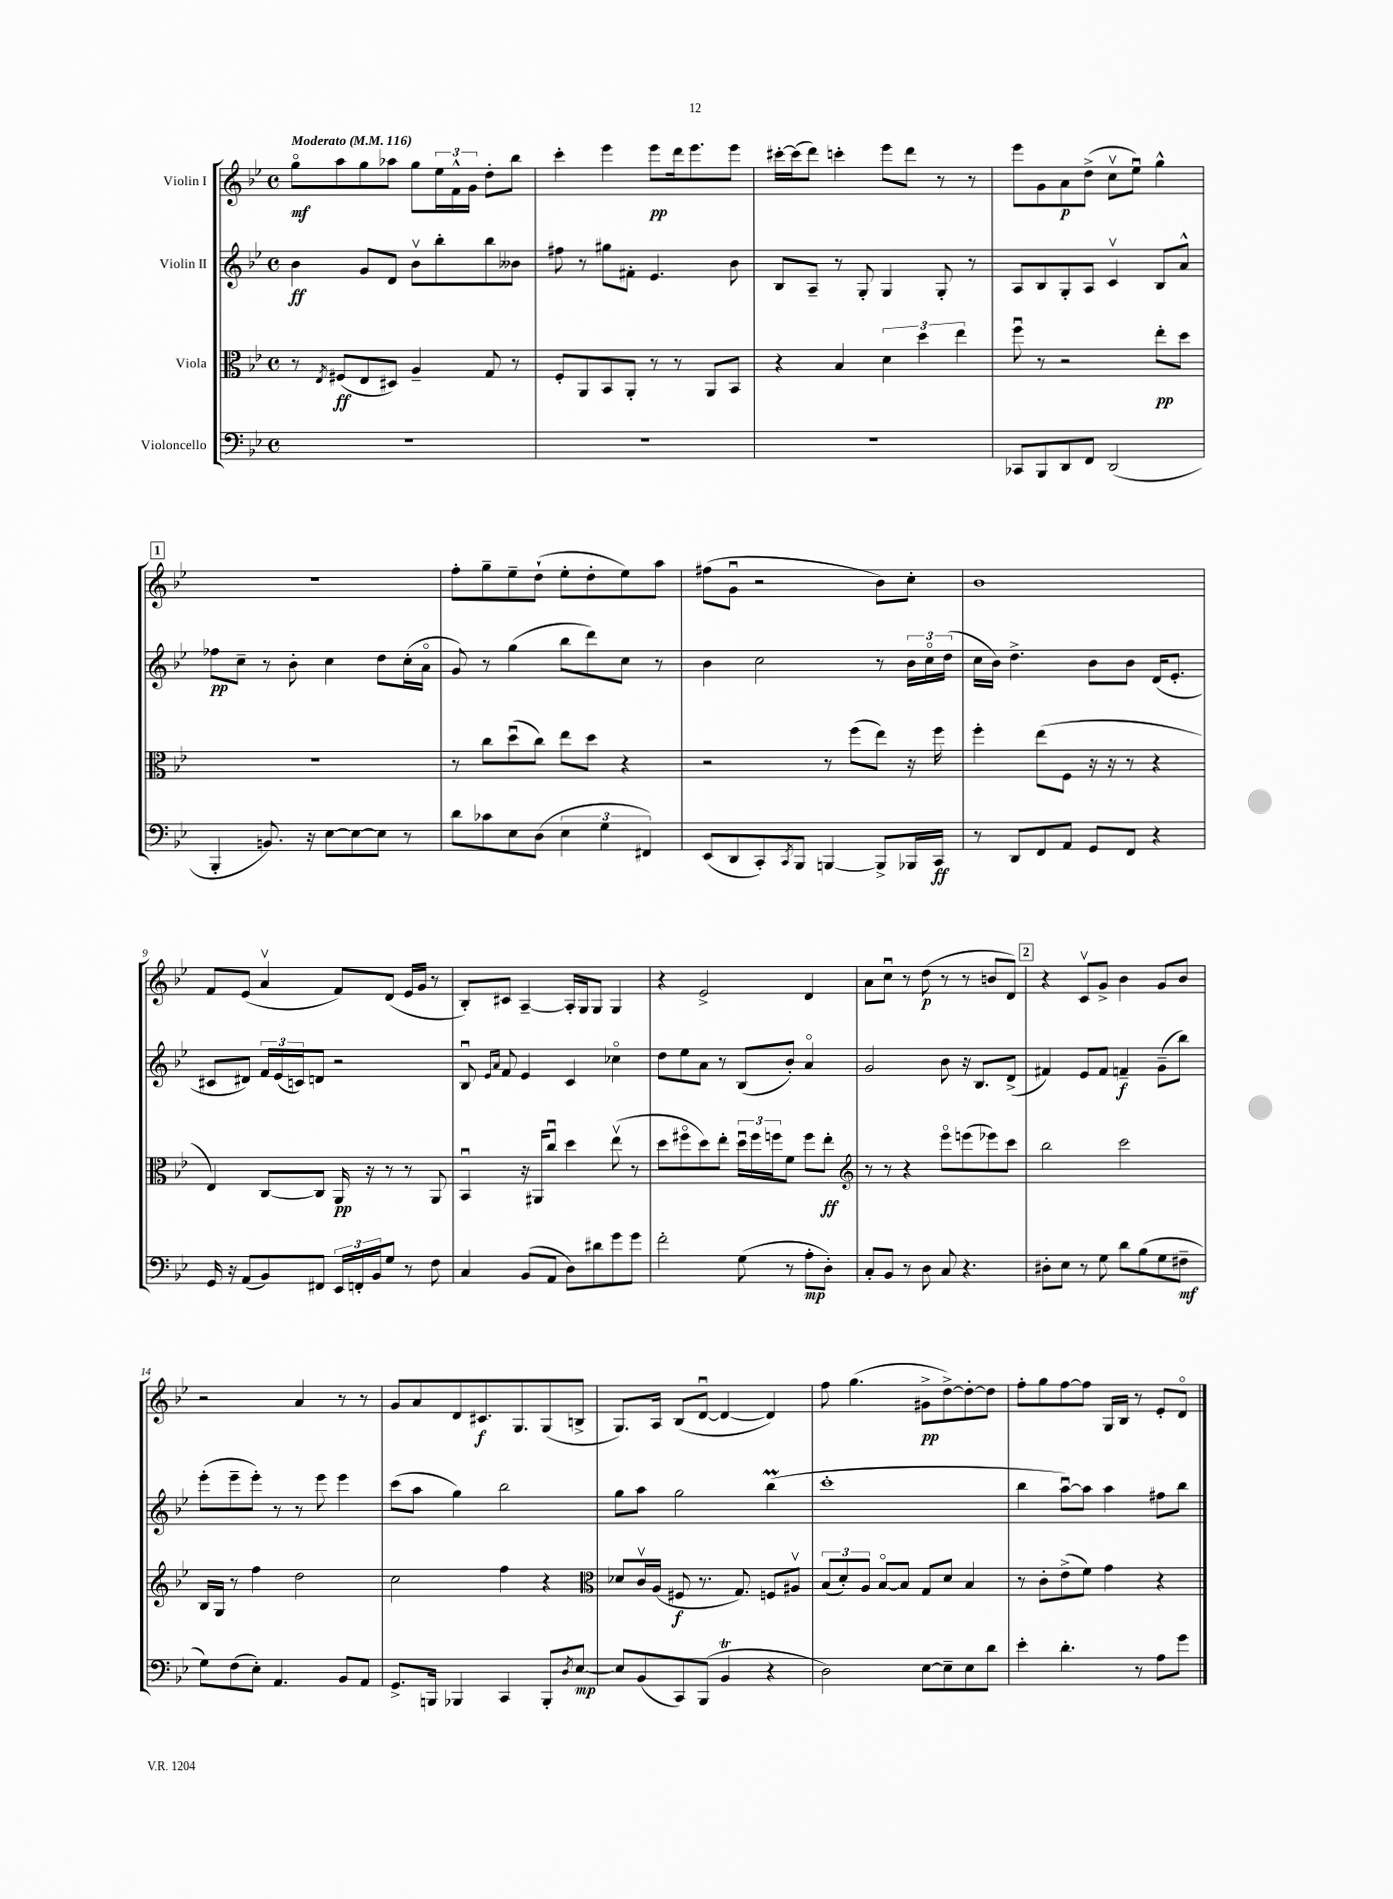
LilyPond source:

<<
\new StaffGroup <<
\new Staff = "s0" \with { instrumentName = "Violin I" } {
    \clef treble \key bes \major \defaultTimeSignature \time 4/4 \tempo "Moderato" 4 = 116
    g''8\flageolet\mf a''8 g''8 aes''8 g''8 \tuplet 3/2 { ees''16 f'16-^ g'16 } d''8-. bes''8 |
    c'''4-. ees'''4 ees'''8\pp d'''16 ees'''8. ees'''8 |
    cis'''16~-. cis'''16( d'''8) c'''4-. ees'''8 d'''8 r8 r8 |
    ees'''8 g'8 a'8\p d''8->( c''8\upbow ees''8\downbow) g''4-^ |
    \mark \markup { \box "1" } R1 |
    f''8-. g''8-- ees''8-- d''8-!( ees''8-. d''8-. ees''8) a''8 |
    fis''8( g'8\downbow r2 bes'8) c''8-. |
    bes'1 |
    f'8 ees'8( a'4\upbow f'8) d'8( ees'16 g'16 r8 |
    bes8-.) cis'8 a4~-- a16-. g16 g8 g4 |
    r4 ees'2-> d'4 |
    a'8 c''8\downbow r8 d''8\p( r8 r8 b'8 d'8) |
    \mark \markup { \box "2" } r4 c'8\upbow g'8-> bes'4 g'8 bes'8 |
    r2 a'4 r8 r8 |
    g'8 a'8 d'8 cis'8.\f g8. g8( b8-> |
    g8.) a16 bes8( d'8~\downbow d'4~ d'4) |
    f''8 g''4.( gis'8->\pp d''8~->) d''8~-. d''8 |
    f''8-. g''8 f''8~ f''8 g16 bes16 r8 ees'8-. d'8\flageolet \bar "|." |
}
\new Staff = "s1" \with { instrumentName = "Violin II" } {
    \clef treble \key bes \major \defaultTimeSignature \time 4/4
    bes'4\ff g'8 d'8 bes'8\upbow bes''8-. bes''8 beses'8 |
    fis''8 r8 gis''8 fis'8-. ees'4. bes'8 |
    bes8 a8-- r8 g8-. g4 g8-. r8 |
    a8 bes8 g8-. a8 c'4\upbow bes8 a'8-^ |
    \mark \markup { \box "1" } fes''8\pp c''8-- r8 bes'8-. c''4 d''8 c''16-.( a'16\flageolet |
    g'8) r8 g''4( bes''8 d'''8) c''8 r8 |
    bes'4 c''2 r8 \tuplet 3/2 { bes'16 c''16\flageolet d''16( } |
    c''16 bes'16) d''4.-> bes'8 bes'8 d'16( ees'8.-. |
    cis'8 dis'8) \tuplet 3/2 { f'16 ees'16( c'16) } d'8 r2 |
    bes8\downbow \grace { ees'16 a'16 } f'8 ees'4 c'4 ces''4\flageolet |
    d''8 ees''8 a'8 r8 bes8( bes'8-.) a'4\flageolet |
    g'2 bes'8 r16 bes8. d'8->( |
    \mark \markup { \box "2" } fis'4) ees'8 fis'8 f'4--\f g'8--( bes''8) |
    ees'''8-.( ees'''8-- ees'''8-.) r8 r8 ees'''8 ees'''4 |
    c'''8( a''8 g''4) bes''2 |
    g''8 a''8 g''2 bes''4\prall( |
    c'''1-. |
    bes''4 a''8~\downbow) a''8 a''4 fis''8 bes''8 \bar "|." |
}
\new Staff = "s2" \with { instrumentName = "Viola" } {
    \clef alto \key bes \major \defaultTimeSignature \time 4/4
    r8 \acciaccatura { ees8 } fis8\ff( ees8 dis8) a4-- g8 r8 |
    f8-. a,8 bes,8 a,8-. r8 r8 a,8 bes,8 |
    r4 bes4 \tuplet 3/2 { d'4 d''4 ees''4 } |
    f''8\downbow r8 r2 ees''8-.\pp d''8 |
    \mark \markup { \box "1" } r1 |
    r8 c''8 d''8\downbow( c''8) ees''8 d''8 r4 |
    r2 r8 f''8( ees''8) r16 f''16 |
    f''4-. ees''8( f8 r16 r16 r8 r4 |
    ees4) c8~ c8 a,16\pp r16 r8 r8 a,8 |
    bes,4\downbow r16 ais,16 c''8\downbow d''4 ees''8\upbow( r8 |
    d''8 fis''8\flageolet d''8) ees''8-. \tuplet 3/2 { d''16\downbow fis''16 f''16 } f'8 f''8 ees''8-.\ff |
    \clef treble r8 r8 r4 ees'''8\flageolet e'''8( ees'''8) c'''8 |
    \mark \markup { \box "2" } bes''2 c'''2 |
    bes16 g16 r8 f''4 d''2 |
    c''2 f''4 r4 |
    \clef alto des'8 c'16\upbow a16( fis8\f r8. g8.) f8 ais8\upbow |
    \tuplet 3/2 { bes8( d'8-.) a8 } bes8~\flageolet bes8 g8 d'8 bes4 |
    r8 c'8-. ees'8->( f'8) g'4 r4 \bar "|." |
}
\new Staff = "s3" \with { instrumentName = "Violoncello" } {
    \clef bass \key bes \major \defaultTimeSignature \time 4/4
    R1 |
    R1 |
    R1 |
    ces,8 bes,,8 d,8 f,8 d,2( |
    \mark \markup { \box "1" } bes,,4-. b,8.) r16 ees8~ ees8~ ees8 r8 |
    d'8 ces'8 ees8 d8( \tuplet 3/2 { ees4 g4 fis,4) } |
    ees,8( d,8 c,8-.) \acciaccatura { c,8 } bes,,8 b,,4~ b,,8-> bes,,16 c,16\ff |
    r8 d,8 f,8 a,8 g,8 f,8 r4 |
    g,16 r16 a,8( bes,8) fis,8 \tuplet 3/2 { ees,16 f,16-. bes,16 } g8 r8 f8 |
    c4 bes,8( a,8 d8) dis'8 g'8 g'8 |
    f'2-. g8( r8 a8-.\mp d8-.) |
    c8-. bes,8 r8 d8 c8 r4. |
    \mark \markup { \box "2" } dis8-. ees8 r8 g8 d'8 bes8( g8 fis8--\mf |
    g8) f8( ees8-.) a,4. bes,8 a,8 |
    g,8.-> b,,16 bes,,4 c,4 bes,,8-. \acciaccatura { d8 } ees8~\mp |
    ees8 bes,8( c,8) bes,,8( bes,4\trill r4 |
    d2) ees8~ ees8-- ees8 d'8 |
    ees'4-. d'4.-. r8 a8 g'8 \bar "|." |
}
>>
>>
